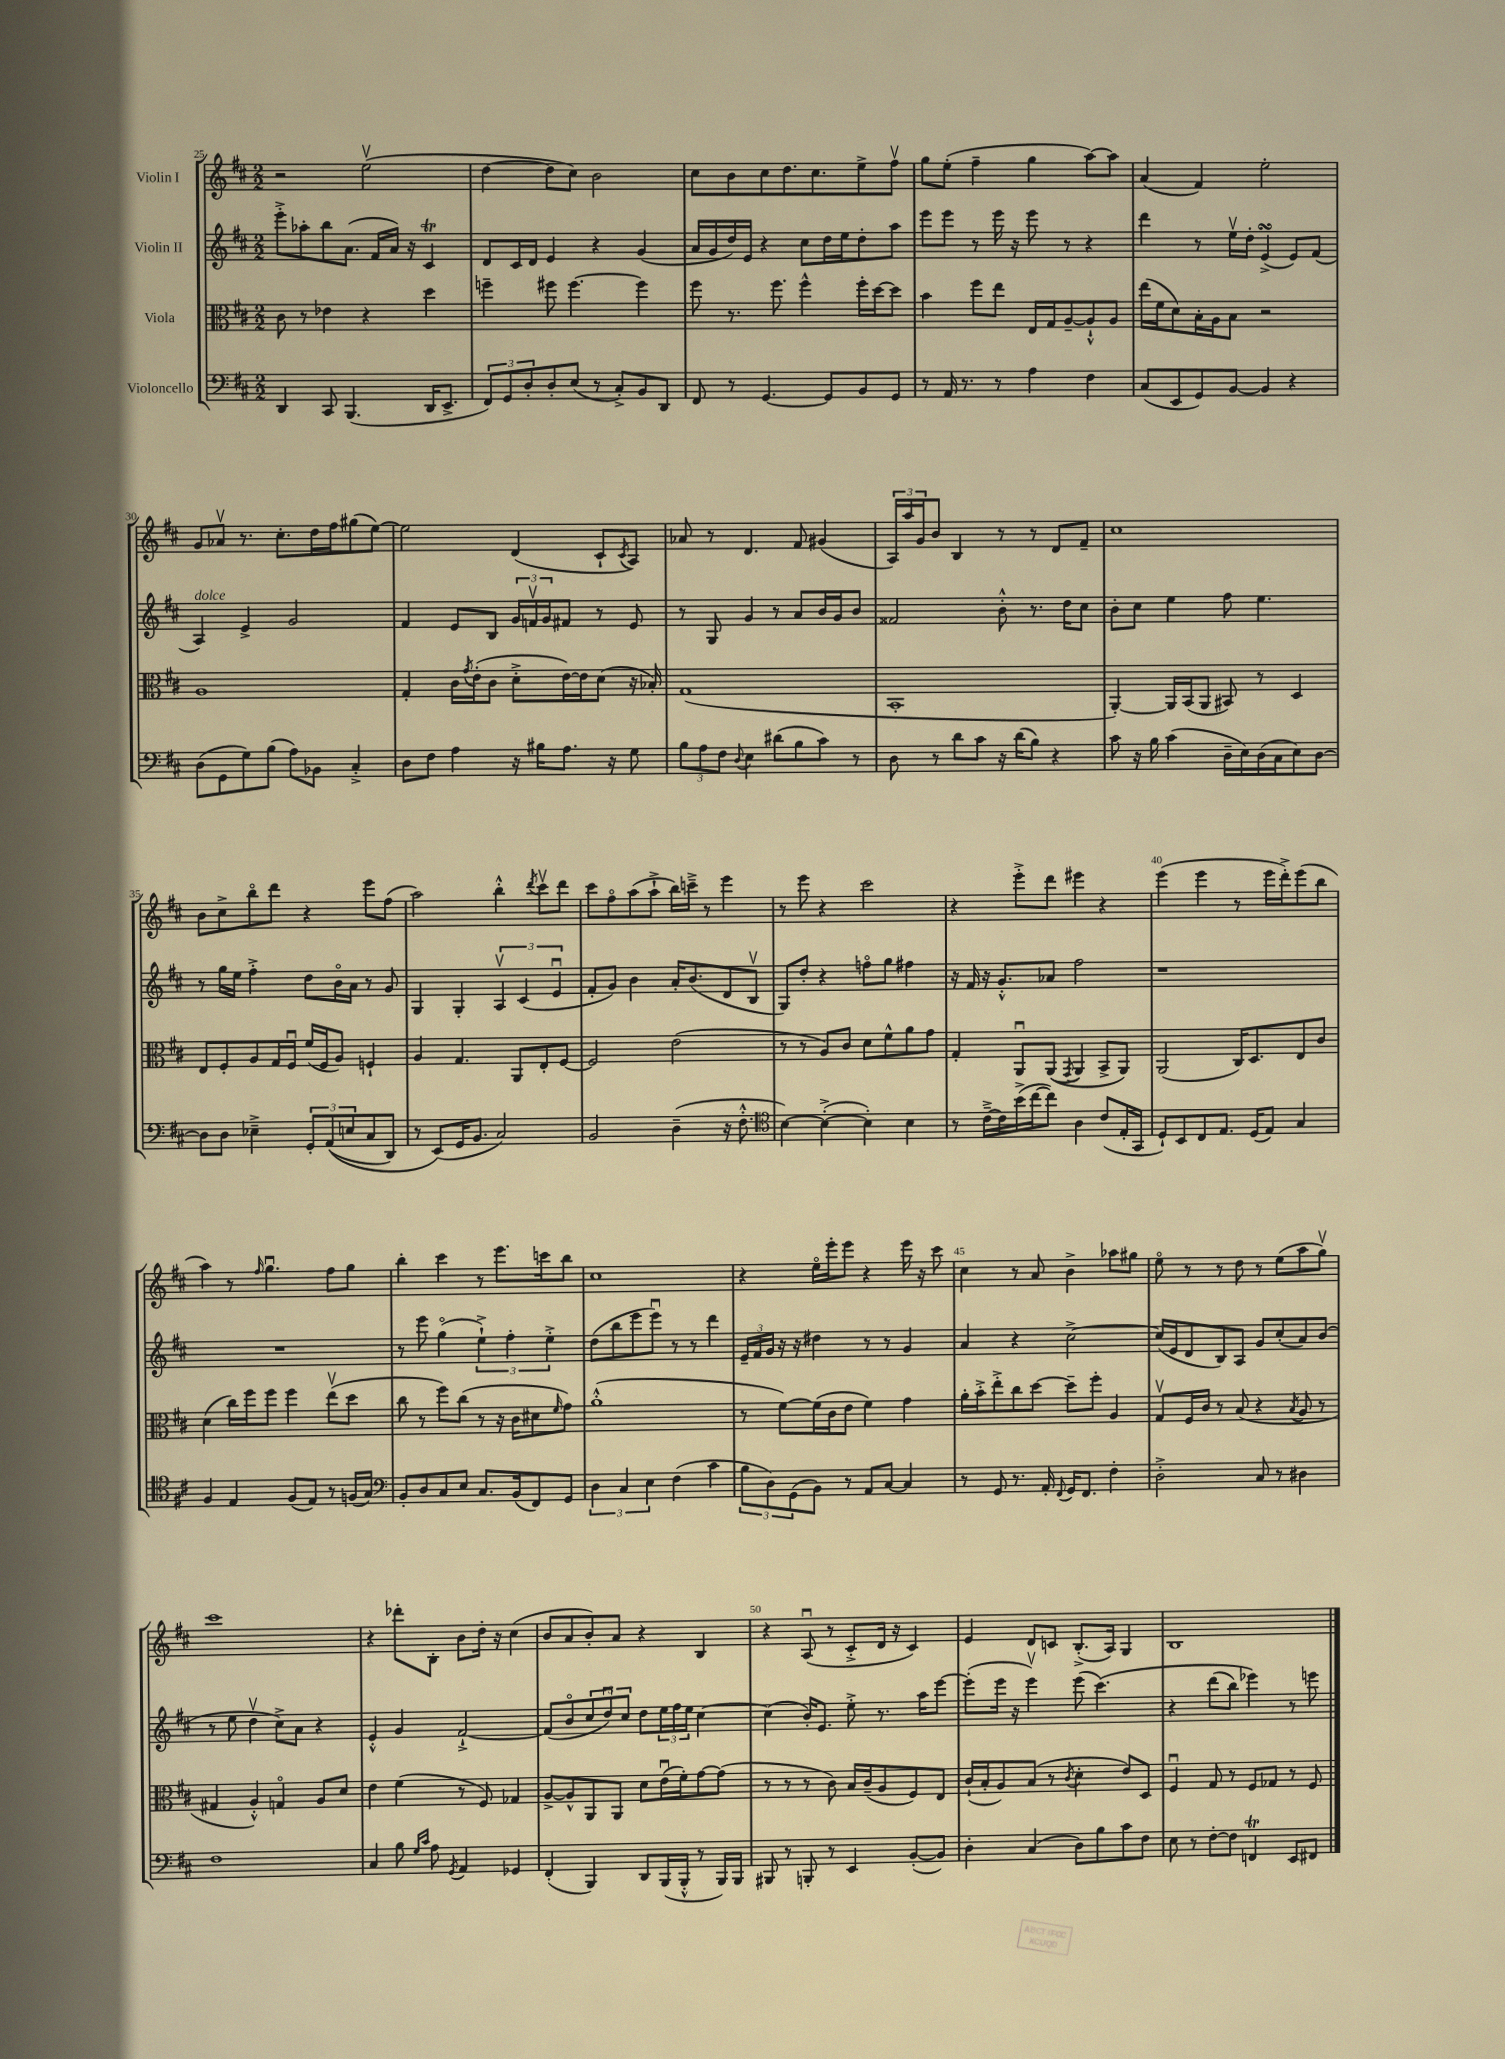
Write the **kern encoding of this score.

**kern	**kern	**kern	**kern
*staff4	*staff3	*staff2	*staff1
*clefF4	*clefC3	*clefG2	*clefG2
*k[f#c#]	*k[f#c#]	*k[f#c#]	*k[f#c#]
*M2/2	*M2/2	*M2/2	*M2/2
4DD	8c#	8eee'^	2r
.	8r	8aa-'	.
8CC#	4e-	8bb	.
(4.BBB	.	(8.a	.
.	4r	.	(2eev
.	.	16f#	.
.	.	16a)	.
.	.	16r	.
16DD	4dd	4c#	.
8.EE^	.	.	.
=	=	=	=
12FF#)	4ff~	8d	[4dd
12GG	.	.	.
.	.	16c#	.
12D'	.	.	.
.	.	16d	.
8D'	8ff#	4e	8dd]
(8E	[4.ff#	.	8cc#)
8r	.	4r	2b
8C#'^)	.	.	.
8BB	4ff#]	(4g	.
8DD	.	.	.
=	=	=	=
8FF#	8ff#	16a	8cc#
.	.	16g	.
8r	8.r	16dd)	8b
.	.	16e	.
[4.GG	.	4r	8cc#
.	8.ff#	.	.
.	.	.	8.dd
.	4ff#^^	8cc#	.
.	.	.	8.cc#
8GG]	.	16dd	.
.	.	16ee	.
8BB	16ff#'	8dd'	8ee^
.	[16dd	.	.
8GG	8dd]	8aa	8ff#v
=	=	=	=
8r	4b	8eee	8gg
16AA	.	8eee	(8ee'
8.r	.	.	.
.	8ff#	8r	4ff#~
8r	8ee	16eee	.
.	.	16r	.
4A	16E	8eee	4gg
.	16G	.	.
.	[8A~	8r	.
4F#	8A`^^]	4r	[8aa)
.	8A	.	8aa]
=	=	=	=
(8C#	(16ee	4ddd	(4a
.	16f#	.	.
8EE	8d)	.	.
8GG)	16B'	8r	4f#)
.	16A	.	.
[8BB	8B	16eev	.
.	.	16dd'	.
4BB]	2r	(4e^	2ee'
4r	.	8e)	.
.	.	(8f#	.
=	=	=	=
(8D	1A	4A)	8g
8GG	.	.	8a-v
8G)	.	4e^	8.r
(8B	.	.	.
.	.	.	8.cc#'
8A)	.	2g	.
8BB-	.	.	16dd
.	.	.	16ff#
4C#'^	.	.	(8gg#
.	.	.	[8ee)
=	=	=	=
8D	4G'	4f#	2ee]
8F#	.	.	.
4A	16c#	8e	.
.	8qg	.	.
.	(16e'	.	.
.	8c#	8B	.
16r	8d'^	24g	(4d
.	.	24fv	.
16B#	.	.	.
.	.	24g	.
8.A	[16e)	8f#	.
.	16e]	.	.
.	(8d	8r	8c#`
16r	.	.	.
.	.	.	8qc#
8G	16r	8e	8A)
.	16B-')	.	.
=	=	=	=
12B	(1G	8r	8a-
12A	.	.	.
.	.	8G	8r
12F#	.	.	.
8qqD	.	.	.
4E	.	4g	4.d
(8d#	.	8r	.
8B	.	8a	8f#
8c#)	.	16b	(4g#
.	.	16g	.
8r	.	8b	.
=	=	=	=
8D	1BB'	2f##	24A)
.	.	.	24aa
.	.	.	24g
8r	.	.	8b
8d	.	.	4B
8c#	.	.	.
16r	.	8b'^^	8r
(16d	.	.	.
8B)	.	8.r	8r
4r	.	.	8d
.	.	16dd	.
.	.	8cc#	8f#~
=	=	=	=
8c#	[4AA')	8b'	1cc#
16r	.	8cc#	.
16B	.	.	.
(4c#	16AA]	4ee	.
.	(16BB	.	.
.	8AA	.	.
16D~	8BB#)	8ff#	.
16E)	.	.	.
(16D	8r	4.ee	.
16C#	.	.	.
8E)	4D	.	.
[8D	.	.	.
=	=	=	=
8D]	8E	8r	8b
8D	8F#'	16gg	8cc#^
.	.	16ee	.
4E-~^	8A	4ff#'^	8bbo
.	16G	.	8ddd
.	16F#u	.	.
12GG'	(16f#	8dd	4r
.	16F#	.	.
&((12AA	.	.	.
.	8A)	16bo	.
12E	.	.	.
.	.	16a	.
8C#	4F`	8r	8eee
8DD)	.	8g	(8ff#
=	=	=	=
8r	4A	4G	2aa)
(8EE&)	.	.	.
16GG	4.G	4G'	.
8.BB	.	.	.
2C#)	.	6Av	4bb'^^
.	8AA	.	.
.	.	(6c#	.
.	.	.	8qddd
.	8E'	.	8ccc#v
.	.	6eu	.
.	[8F#	.	8ddd
=	=	=	=
2BB	2F#]	8f#'	8ccc#
.	.	8g)	8ff#o
.	.	4b	(8aa
.	.	.	8aa`^
(4D~	(2e	16a'	16bb)
.	.	(8.b	16ccc~^
.	.	.	8r
16r	.	8d	4eee
8.F#'^^	.	.	.
.	.	8Bv	.
=	=	=	=
*clefC4	*	*	*
[4B)	8r	8G)	8r
.	8r	8dd'	8eee
(4B'^_	8A)	4r	4r
.	8c#	.	.
4B'])	8d	8ffo	2ccc#
.	8f#^^	8gg	.
4B	8a	4ff#	.
.	8g	.	.
=	=	=	=
8r	4G'	16r	4r
.	.	16f#	.
[16c#~^	.	16r	.
16c#]	.	8.g'^^	.
(16b^	8AAu	.	8eee'^
[16cc#	.	.	.
8cc#])	&((8AA	8a-	8ddd
.	8qGG	.	.
4A	4AA)	2ff#	4eee#
(8c#	8BB^	.	4r
16E'	8AA&)	.	.
16GG	.	.	.
=	=	=	=
8D`)	(2AA	1r	(4eee
8BB	.	.	.
8C#	.	.	4eee
8.E	.	.	.
.	16C#)	.	8r
(16D	8.D	.	.
8E)	.	.	16eee
.	.	.	16ddd'^)
4G	8E	.	(8eee
.	8c#	.	8bb
=	=	=	=
4F#	(4d	1r	4aa)
4E	16cc#)	.	8r
.	16ff#	.	.
.	.	.	16qqff#
.	8ff#	.	4.ggu
(8F#	4ff#	.	.
8E)	.	.	.
8r	(8eev	.	8ff#
(16F	8dd	.	8gg
16G)	.	.	.
=	=	=	=
*clefF4	*	*	*
8BB'	8cc#	8r	4bb'
8D	8r	8eee	.
8C#	8ff#)	(4ggo	4ccc#
8E	(8cc#	.	.
8.C#	8r	6ee`^)	8r
.	16r	.	8.eee
.	.	6ff#'	.
(16BB	16c#	.	.
8FF#)	8d#	.	.
.	.	.	16ccc
.	.	6ee'^	.
.	16qqf#	.	.
8GG	8g)	.	8bb
=	=	=	=
6D	(1a'^^	(8dd	1cc#
.	.	8bb	.
6C#	.	.	.
.	.	8eee	.
6E	.	.	.
.	.	8eeeu)	.
(4F#	.	8r	.
.	.	8r	.
4c#	.	4ddd	.
=	=	=	=
12B	8r	24e~	4r
.	.	24f#	.
12D)	.	24g	.
.	[8f#)	16r	.
(12GG	.	.	.
.	.	16r	.
8BB)	(16f#]	4dd#	16eeo
.	16c#	.	16eee'
8r	8e	.	8eee
8AA	4f#)	8r	4r
[8C#	.	8r	.
4C#]	4g	4g	16eee
.	.	.	16r
.	.	.	8ccc#
=	=	=	=
8r	16a'	4a	4cc#
.	16b'^	.	.
8GG	8ee'^	.	.
8.r	8cc#	4r	8r
.	[8dd	.	8a
16AA'	.	.	.
8qqFF#	.	.	.
16GG	8dd~]	[2cc#^	4b^
8.FF#	.	.	.
.	8ff#'	.	.
4F#'	4A	.	8aa-
.	.	.	8gg#
=	=	=	=
2D'^	8Gv	(16cc#]	8eeo
.	.	16e	.
.	16F#	8d	8r
.	16c#	.	.
.	8r	8B)	8r
.	(8B	8A	8dd
8C#	4r	8g	8r
8r	.	(8cc#'	(8ee
.	8qB	.	.
4D#	8A	8a)	8aa
.	8r	(8b	8ggv)
=	=	=	=
1F#	4G#	8r	1ccc#
.	.	8ee	.
.	4A'^^)	4ddv	.
.	4Go	8cc#^)	.
.	.	8a	.
.	8A	4r	.
.	8d	.	.
=	=	=	=
4C#	4e	4e'^^	4r
8B	(4f#	4g	8ddd-'
16qqG	.	.	.
16qqc#	.	.	.
8A	.	.	8B'
8qGG	.	.	.
4AA	8r	[2f#`^	8b
.	8F#)	.	16dd'
.	.	.	16r
4GG-	4G-	.	(4cc#
=	=	=	=
(4FF#'	[8A^	(8f#]	8b
.	8A^^]	8bo	8a
4BBB)	8AA	12cc#	8b')
.	.	12ddu)	.
.	8AA	.	8a
.	.	12cc#	.
8DD	8d	8dd	4r
(16BBB	(16eu	24ee	.
.	.	24ff#	.
16BBB'^^	16f#')	.	.
.	.	24ee	.
8r	[8g	[4cc#	4B
16BBB)	(8g]	.	.
16BBB	.	.	.
=	=	=	=
8BBB#	8r	(4cc#]	4r
8r	8r	.	.
8BBB'	8r	16b')	(8Au
.	.	8.e	.
8r	8c#)	.	8r
4EE	16B	8ee'^	8c#'^
.	(16c#~	.	.
.	8A	8.r	16d
.	.	.	16r
([8BB'	8F#)	.	4c#)
.	.	16aa	.
8BB])	8E	[8eee	.
=	=	=	=
4D'	(16c#`	(8eee']	4e
.	16B'	.	.
.	8A)	16eee	.
.	.	16r	.
(4C#	(8B	4eeev)	8d
.	8r	.	8c
.	8qc#	.	.
8D)	4d'	(8eee	(8.B'^
8B	.	&(4.ccc#)	.
.	.	.	16A)
8c#	8e)	.	4G
8F#	8D	.	.
=	=	=	=
8E	4F#u	4r	1B
8r	.	.	.
[8F#'	8G	(8ddd	.
8F#]	8r	8bb)	.
4FF	8F#	4eee-&)	.
.	8G-	.	.
8EE	8r	8r	.
8FF#	8F#	8eee	.
==	==	==	==
*-	*-	*-	*-
